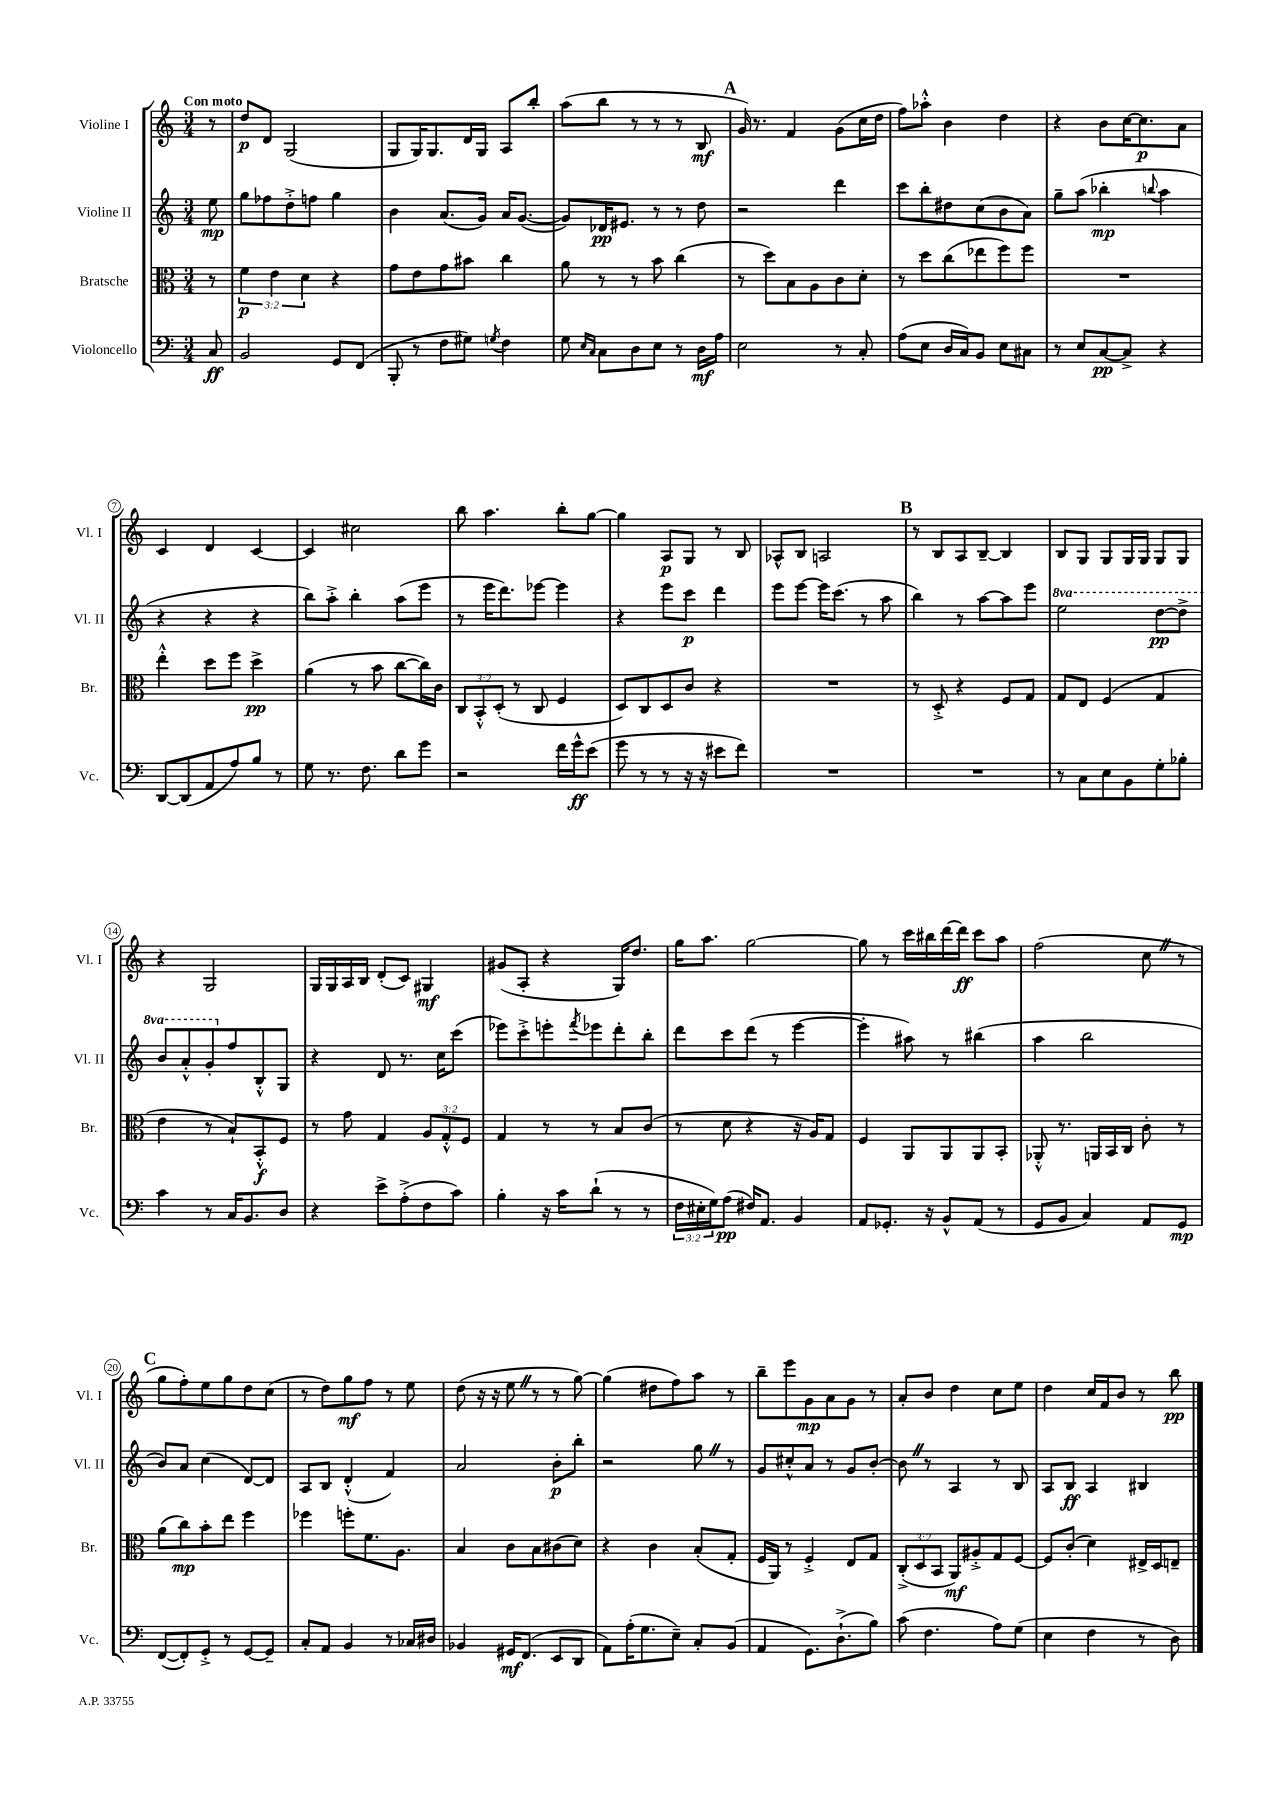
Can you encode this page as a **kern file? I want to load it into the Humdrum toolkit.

**kern	**dynam	**kern	**dynam	**kern	**dynam	**kern	**dynam
*part4	*part4	*part3	*part3	*part2	*part2	*part1	*part1
*staff4	*staff4	*staff3	*staff3	*staff2	*staff2	*staff1	*staff1
*I"Violoncello	*	*I"Bratsche	*	*I"Violine II	*	*I"Violine I	*
*I'Vc.	*	*I'Br.	*	*I'Vl. II	*	*I'Vl. I	*
*clefF4	*	*clefC3	*	*clefG2	*	*clefG2	*
*k[]	*	*k[]	*	*k[]	*	*k[]	*
*M3/4	*	*M3/4	*	*M3/4	*	*M3/4	*
=	=	=	=	=	=	=	=
!	!	!	!	!	!	!LO:TX:a:B:t=Con moto	!
8C/	ff	8r	.	8ee\	mp	8r	.
=1	=1	=1	=1	=1	=1	=1	=1
2BB/	.	6f\	p	8gg\L	.	8dd/L	p
.	.	.	.	8ff-X\	.	8d/J	.
.	.	6e\	.	.	.	.	.
.	.	.	.	8dd'^\	.	(2G/	.
.	.	6d\	.	.	.	.	.
.	.	.	.	8ffn\J	.	.	.
8GG/L	.	4r	.	4gg\	.	.	.
(8FF/J	.	.	.	.	.	.	.
=2	=2	=2	=2	=2	=2	=2	=2
8BBB'/	.	8g\L	.	4b\	.	8G/L	.
8r	.	8e\	.	.	.	16G/K)	.
.	.	.	.	.	.	8.G/	.
8F\L	.	8g\	.	(8.a/L	.	.	.
8G#X\J)	.	8b#X\J	.	.	.	16d/L	.
.	.	.	.	16g/Jk)	.	16G/JJ	.
8qGn/	.	.	.	.	.	.	.
4F\	.	4cc\	.	16a/KL	.	8A/L	.
.	.	.	.	([8.g/J	.	.	.
.	.	.	.	.	.	8bb'/J	.
=3	=3	=3	=3	=3	=3	=3	=3
8G\	.	8a\	.	8g/L])	.	(8aa\L	.
16qqE/LL	.	.	.	.	.	.	.
16qqC/JJ	.	.	.	.	.	.	.
8C\L	.	8r	.	16d-X/K	pp	8bb\J	.
.	.	.	.	8.e#X/J	.	.	.
8D\	.	8r	.	.	.	8r	.
8E\J	.	8b\	.	8r	.	8r	.
8r	.	(4cc\	.	8r	.	8r	.
16D\LL	mf	.	.	8dd\	.	8B/	mf
16A\JJ	.	.	.	.	.	.	.
!!LO:REH:place=s1:t=A
=4	=4	=4	=4	=4	=4	=4	=4
2E\	.	8r	.	2r	.	16g/)	.
.	.	.	.	.	.	8.r	.
.	.	8dd\L)	.	.	.	.	.
.	.	8B\	.	.	.	4f/	.
.	.	8A\	.	.	.	.	.
8r	.	8c\	.	4ddd\	.	(8g\L	.
8C'/	.	8d'\J	.	.	.	16cc\L	.
.	.	.	.	.	.	16dd\JJ	.
=5	=5	=5	=5	=5	=5	=5	=5
(8A\L	.	8r	.	8ccc\L	.	8ff\L)	.
8E\J	.	8dd\L	.	8bb'\	.	8aa-X'^^\J	.
16D/LL	.	(8cc\	.	8dd#X\	.	4b\	.
16C/J)	.	.	.	.	.	.	.
8BB/J	.	8ee-X\	.	(8cc\	.	.	.
8E\L	.	8ff\)	.	8b\	.	4dd\	.
8C#X\J	.	8ff\J	.	8a\J)	.	.	.
=6	=6	=6	=6	=6	=6	=6	=6
8r	.	2.r	.	8gg~\L	.	4r	.
8E/L	.	.	.	(8aa\J	.	.	.
[8C/	pp	.	.	4bb-X'\	mp	8b\L	.
8C^/J]	.	.	.	.	.	[16cc\K	.
.	.	.	.	.	.	8.cc\]	p
.	.	.	.	8qqbbn/	.	.	.
4r	.	.	.	4aa\	.	.	.
.	.	.	.	.	.	8a\J	.
!!LO:LB:g=z
=7	=7	=7	=7	=7	=7	=7	=7
[8DD/L	.	4ee'^^\	.	4r	.	4c/	.
(8DD/]	.	.	.	.	.	.	.
8AA/	.	8dd\L	.	4r	.	4d/	.
8A/)	.	8ff\J	.	.	.	.	.
8B/J	.	4dd^\	pp	4r	.	[4c/	.
8r	.	.	.	.	.	.	.
=8	=8	=8	=8	=8	=8	=8	=8
8G\	.	(4a\	.	8bb\L)	.	4c/]	.
8.r	.	.	.	8aa'^\J	.	.	.
.	.	8r	.	4bb'\	.	2cc#X\	.
8.F\	.	.	.	.	.	.	.
.	.	8b\	.	.	.	.	.
8d\L	.	[8cc\L	.	(8aa\L	.	.	.
8g\J	.	16cc\L])	.	8eee\J	.	.	.
.	.	16c\JJ	.	.	.	.	.
=9	=9	=9	=9	=9	=9	=9	=9
2r	.	12C/L	.	8r	.	8bb\	.
.	.	12BB'^^/	.	.	.	.	.
.	.	.	.	16eee\KL	.	4.aa\	.
.	.	(12D'/J	.	.	.	.	.
.	.	.	.	8.ddd\)	.	.	.
.	.	8r	.	.	.	.	.
.	.	8C/	.	[8eee-X\J	.	.	.
16f\LL	.	4F/	.	4eee-\]	.	8bb'\L	.
16g^^\J	ff	.	.	.	.	.	.
(8e\J	.	.	.	.	.	[8gg\J	.
=10	=10	=10	=10	=10	=10	=10	=10
8g\	.	8D/L)	.	4r	.	4gg\]	.
8r	.	8C/	.	.	.	.	.
8r	.	8D/	.	8eee\L	.	8A/L	p
16r	.	8c/J	.	8ccc\J	p	8G/J	.
16r	.	.	.	.	.	.	.
8e#X\L	.	4r	.	4ddd\	.	8r	.
8f\J)	.	.	.	.	.	8B/	.
=11	=11	=11	=11	=11	=11	=11	=11
2.r	.	2.r	.	8eee\L	.	8A-X^^/L	.
.	.	.	.	[8eee\J	.	8B/J	.
.	.	.	.	16eee\KL]	.	2An/	.
.	.	.	.	(8.ccc\J	.	.	.
.	.	.	.	8r	.	.	.
.	.	.	.	8aa\	.	.	.
!!LO:REH:place=s1:t=B
=12	=12	=12	=12	=12	=12	=12	=12
2.r	.	8r	.	4bb\)	.	8r	.
.	.	8D'^/	.	.	.	8B/L	.
.	.	4r	.	8r	.	8A/	.
.	.	.	.	[8aa\L	.	[8B~/J	.
.	.	8F/L	.	8aa\]	.	4B/]	.
.	.	8G/J	.	8eee\J	.	.	.
=13	=13	=13	=13	=13	=13	=13	=13
*	*	*	*	*8va	*	*	*
8r	.	8G/L	.	2eee\	.	8B/L	.
8C\L	.	8E/J	.	.	.	8G/J	.
8E\	.	(4F/	.	.	.	8G/L	.
8BB\	.	.	.	.	.	16G/L	.
.	.	.	.	.	.	16G/JJ	.
8G'\	.	4G/	.	[8ddd\L	pp	8G/L	.
8B-X'\J	.	.	.	8ddd^\J]	.	8G/J	.
!!LO:LB:g=z
=14	=14	=14	=14	=14	=14	=14	=14
4c\	.	4e\	.	8bb/L	.	4r	.
.	.	.	.	8aa'^^/	.	.	.
8r	.	8r	.	8gg'/	.	2G/	.
*	*	*	*	*X8va	*	*	*
16C/KL	.	8B`/L)	.	8ff/	.	.	.
8.BB/	.	.	.	.	.	.	.
.	.	8BB'^^/	f	8B'^^/	.	.	.
8D/J	.	8F/J	.	8G/J	.	.	.
=15	=15	=15	=15	=15	=15	=15	=15
4r	.	8r	.	4r	.	16G/LL	.
.	.	.	.	.	.	16G/	.
.	.	8g\	.	.	.	16A/	.
.	.	.	.	.	.	16B/JJ	.
8e^\L	.	4G/	.	8d/	.	(8d'/L	.
(8A'^\	.	.	.	8.r	.	8c/J)	.
8F\	.	12A/L	.	.	.	4G#X/	mf
.	.	.	.	16cc\KL	.	.	.
.	.	12G'^^/	.	.	.	.	.
8c\J)	.	.	.	(8ccc\J	.	.	.
.	.	12F/J	.	.	.	.	.
=16	=16	=16	=16	=16	=16	=16	=16
4B'\	.	4G/	.	8eee-X\L)	.	(8g#X/L	.
.	.	.	.	8ccc'^\	.	8A'/J	.
16r	.	8r	.	8eeen'\	.	4r	.
16c\KL	.	.	.	.	.	.	.
.	.	.	.	8qfff/	.	.	.
(8d`\J	.	8r	.	8eee-X\	.	.	.
8r	.	8B/L	.	8ddd'\	.	16G/KL)	.
.	.	.	.	.	.	8.dd/J	.
8r	.	(8c/J	.	8bb'\J	.	.	.
=17	=17	=17	=17	=17	=17	=17	=17
24F\LL	.	8r	.	8ddd\L	.	16gg\KL	.
24E#X'\	.	.	.	.	.	.	.
.	.	.	.	.	.	8.aa\J	.
24G\J)	.	.	.	.	.	.	.
(8A\J	pp	8d\	.	8ccc\	.	.	.
16F#X/KL)	.	4r	.	(8ddd\J	.	[2gg\	.
8.AA/J	.	.	.	.	.	.	.
.	.	.	.	8r	.	.	.
4BB/	.	16r	.	[4eee\	.	.	.
.	.	16A/KL)	.	.	.	.	.
.	.	8G/J	.	.	.	.	.
=18	=18	=18	=18	=18	=18	=18	=18
8AA/L	.	4F/	.	4eee'\]	.	8gg\]	.
8.GG-X'/J	.	.	.	.	.	8r	.
.	.	8AA/L	.	8aa#X\)	.	16ccc\LL	.
16r	.	.	.	.	.	16bb#X\	.
8BB^^/L	.	8AA/	.	8r	.	[16ddd\	.
.	.	.	.	.	.	16ddd\JJ]	ff
(8AA/J	.	8AA/	.	(4bb#X\	.	8ccc\L	.
8r	.	8BB'/J	.	.	.	8aa\J	.
=19	=19	=19	=19	=19	=19	=19	=19
8GG/L	.	8AA-X'^^/	.	4aa\	.	(2ff\	.
8BB/J	.	8.r	.	.	.	.	.
4C/)	.	.	.	2bb\	.	.	.
.	.	16AAn/LL	.	.	.	.	.
.	.	16BB/	.	.	.	.	.
.	.	16C/JJ	.	.	.	.	.
8AA/L	.	8c'\	.	.	.	8ccZ\	.
8GG/J	mp	8r	.	.	.	8r	.
!!LO:LB:g=z
!!LO:REH:place=s1:t=C
=20	=20	=20	=20	=20	=20	=20	=20
([8FF/L	.	(8a\L	.	8b/L)	.	8gg\L	.
8FF'/])	.	8cc\)	mp	8a/J	.	8ff'\)	.
8GG'^/J	.	8b'\	.	(4cc\	.	8ee\	.
8r	.	8ee\J	.	.	.	8gg\	.
[8GG/L	.	4ff\	.	[8d/L)	.	8dd\	.
8GG~/J]	.	.	.	8d/J]	.	(8cc\J	.
=21	=21	=21	=21	=21	=21	=21	=21
8C'/L	.	4ff-X\	.	8A/L	.	8r	.
8AA/J	.	.	.	8B/J	.	8dd\L)	.
4BB/	.	8ffn'\L	.	(4d'^^/	.	8gg\	mf
.	.	8.f\	.	.	.	8ff\J	.
8r	.	.	.	4f/)	.	8r	.
.	.	8.A\J	.	.	.	.	.
16C-X/LL	.	.	.	.	.	8ee\	.
16D#X/JJ	.	.	.	.	.	.	.
=22	=22	=22	=22	=22	=22	=22	=22
4BB-X/	.	4B/	.	2a/	.	(8dd\	.
.	.	.	.	.	.	16r	.
.	.	.	.	.	.	16r	.
16GG#X/KL	mf	8c\L	.	.	.	8eeZ\	.
(8.FF/J	.	.	.	.	.	.	.
.	.	8B\	.	.	.	8r	.
8EE/L	.	(8c#X\	.	8b'\L	p	8r	.
8DD/J	.	8d\J)	.	8bb'\J	.	[8gg\)	.
=23	=23	=23	=23	=23	=23	=23	=23
8AA\L)	.	4r	.	2r	.	(4gg\]	.
(16A'\K	.	.	.	.	.	.	.
8.G\	.	.	.	.	.	.	.
.	.	4c\	.	.	.	8dd#X\L	.
8E~\J)	.	.	.	.	.	8ff\)	.
8C'/L	.	(8B'/L	.	8ggZ\	.	8aa\J	.
(8BB/J	.	8G'/J	.	8r	.	8r	.
=24	=24	=24	=24	=24	=24	=24	=24
4AA/	.	16F/LL	.	8g/L	.	8bb~\L	.
.	.	16AA/JJ)	.	.	.	.	.
.	.	8r	.	8cc#X'^^/	.	8eee\	.
8.GG\L)	.	4F'^/	.	8a/J	.	8g\	mp
.	.	.	.	8r	.	8a\	.
(8.D`^\	.	.	.	.	.	.	.
.	.	8E/L	.	8g/L	.	8g\J	.
8B\J)	.	8G/J	.	[8b'/J	.	8r	.
=25	=25	=25	=25	=25	=25	=25	=25
(8c\	.	(12C'^/L	.	8bZ\]	.	8a'/L	.
.	.	12D/	.	.	.	.	.
4.F\	.	.	.	8r	.	8b/J	.
.	.	12BB/J	.	.	.	.	.
.	.	8AA/L)	mf	4A/	.	4dd\	.
.	.	8A#X'^/	.	.	.	.	.
8A\L)	.	8G/	.	8r	.	8cc\L	.
(8G\J	.	[8F/J	.	8B/	.	8ee\J	.
=26	=26	=26	=26	=26	=26	=26	=26
4E\	.	8F/L]	.	8A/L	.	4dd\	.
.	.	(8c'/J	.	8B/J	ff	.	.
4F\	.	4d\)	.	4A/	.	16cc/LL	.
.	.	.	.	.	.	16f/J	.
.	.	.	.	.	.	8b/J	.
8r	.	16E#X^/LL	.	4B#X/	.	8r	.
.	.	16D/J	.	.	.	.	.
8D\)	.	8En~/J	.	.	.	8bb\	pp
==	==	==	==	==	==	==	==
*-	*-	*-	*-	*-	*-	*-	*-
